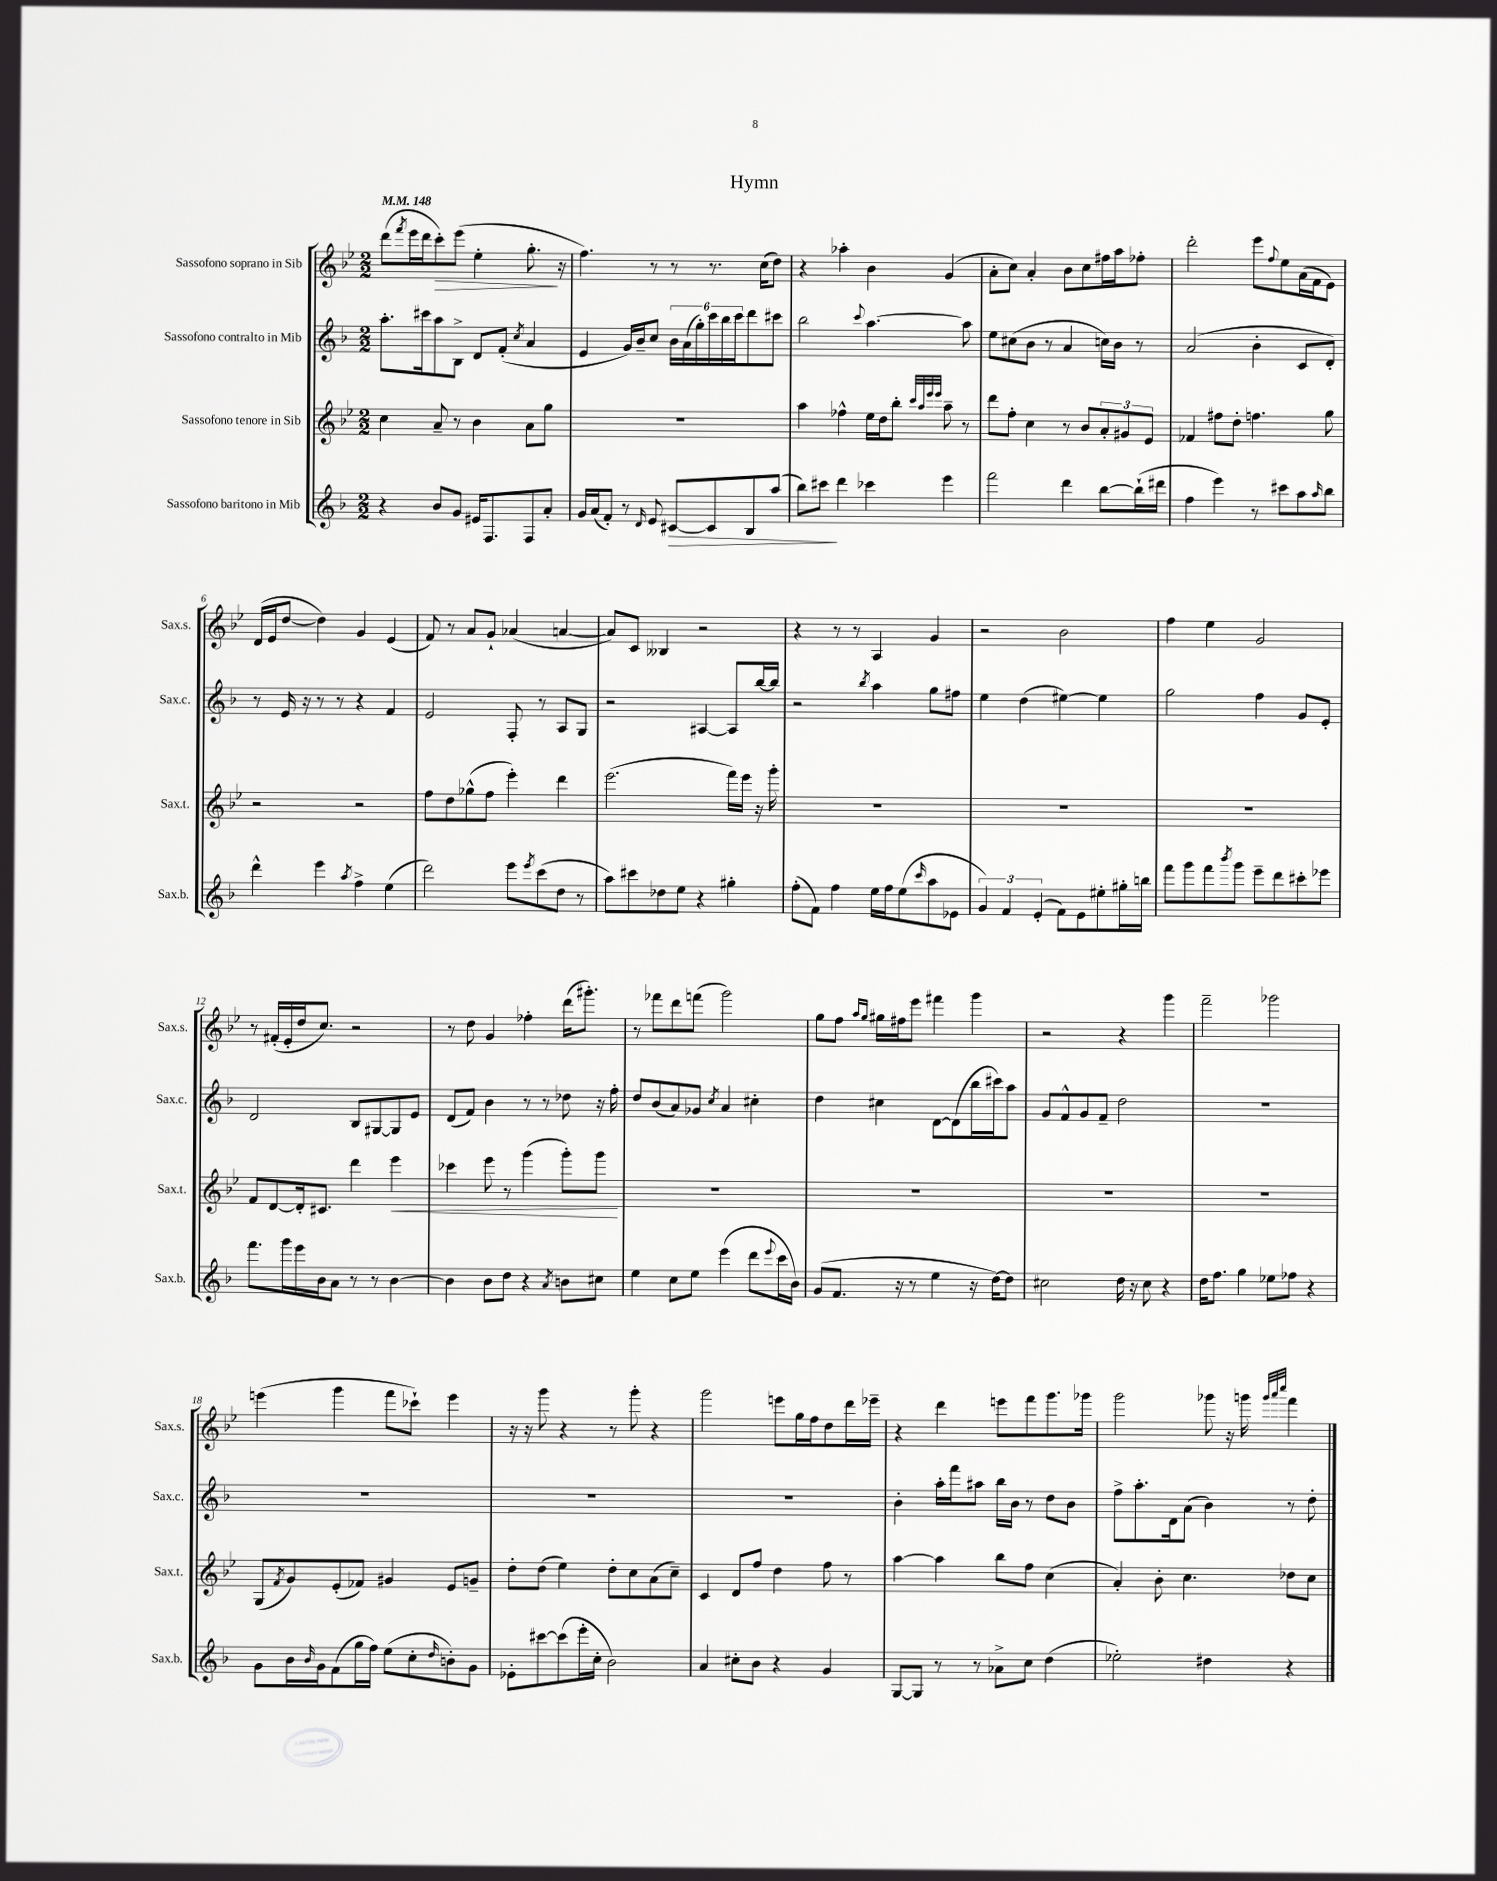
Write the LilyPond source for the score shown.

\header { title = "Hymn" }
<<
\new StaffGroup <<
\new Staff = "s0" \with { instrumentName = "Sassofono soprano in Sib" shortInstrumentName = "Sax.s." } {
    \clef treble \key bes \major \numericTimeSignature \time 2/2 \tempo 4 = 148
    d'''8( \acciaccatura { f'''8 } ees'''16 d'''16 c'''8-.\>) ees'''8( ees''4-. g''8.-.\! r16 |
    f''4.) r8 r8 r8. c''16( d''8) |
    r4 aes''4-. bes'4 g'4( |
    a'8-. c''8) a'4-. bes'8 c''8 fis''16 a''16 fes''8-. |
    d'''2-. ees'''8 \appoggiatura { f''8 } ees''8 a'16( f'16 ees'8) |
    d'16( ees'16 d''8~ d''4) g'4 ees'4( |
    f'8) r8 a'8 g'8-! aes'4( a'4~ |
    a'8) c'8 beses4 r2 |
    r4 r8 r8 a4 g'4 |
    r2 bes'2 |
    f''4 ees''4 g'2 |
    r8 fis'16-.( ees'16-. d''16 c''8.) r2 |
    r8 d''8 g'4 fes''4-. d'''16( gis'''8.-.) |
    r8 fes'''8 d'''8 f'''8( g'''2) |
    g''8 f''8 \grace { a''16 g''16 } gis''16 fis''16 ees'''8 fis'''4 g'''4 |
    r2 r4 g'''4 |
    f'''2-- ges'''2 |
    e'''4( g'''4 f'''8 ces'''8-!) e'''4 |
    r16 r16 g'''8 r4 r8 g'''8-. r4 |
    g'''2 e'''8 g''16 f''16 d''8 d'''16 ees'''16-- |
    r4 d'''4 e'''8 f'''8 g'''8. ges'''16 |
    g'''2 ges'''8 r16 g'''16 \grace { g'''32 a'''32 c''''32 } f'''4 \bar "|." |
}
\new Staff = "s1" \with { instrumentName = "Sassofono contralto in Mib" shortInstrumentName = "Sax.c." } {
    \clef treble \key f \major \numericTimeSignature \time 2/2
    a''8.-. cis'''16 a''8 bes8-> d'8 f'8-.( \acciaccatura { c''8 } a'4 |
    e'4 g'16) bes'16-- c''8 \tuplet 6/4 { bes'16 a'16( g''16-.) c'''16 bes''16 c'''16 } d'''8 cis'''8 |
    bes''2 \appoggiatura { c'''8 } a''4.~ a''8 |
    e''8 cis''8( bes'8 r8 a'4 c''16) bes'16 r8 |
    a'2( bes'4-. c'8 d'8-.) |
    r8 e'16 r16 r8 r8 r4 f'4 |
    e'2 f8-. r8 a8 g8 |
    r2 ais4~ ais8 bes''16~ bes''16 |
    r2 \acciaccatura { bes''8 } a''4 g''8 fis''8 |
    e''4 d''4( eis''4~) eis''4 |
    g''2 f''4 g'8 e'8-. |
    d'2 bes8 gis8~ gis8 e'8 |
    d'8( f'8) bes'4 r8 r8 des''8 r16 f''16-. |
    d''8 bes'8( a'8) ges'8 \acciaccatura { c''8 } a'4 cis''4-. |
    d''4 cis''4 d'8~ d'8( bes''16 cis'''16) a''8 |
    g'8 f'8-^ g'8 f'8-- d''2 |
    R1 |
    R1 |
    R1 |
    R1 |
    bes'4-. a''16-. f'''16 ais''8 bes''16 bes'16 r8 d''8 bes'8 |
    f''8-> a''8.-. d'16 a'8( bes'4) r8 d''8-. \bar "|." |
}
\new Staff = "s2" \with { instrumentName = "Sassofono tenore in Sib" shortInstrumentName = "Sax.t." } {
    \clef treble \key bes \major \numericTimeSignature \time 2/2
    c''4 a'8-- r8 bes'4 a'8 g''8 |
    R1 |
    a''4 fes''4-^ ees''16 d''16 bes''8-. \grace { c'''32 a''32 ees'''32 ees'''32 } a''8-- r8 |
    d'''8 f''8-. c''4 r8 bes'8 \tuplet 3/2 { a'8-. gis'8 ees'8 } |
    fes'4 fis''8 d''8-. f''4. g''8 |
    r2 r2 |
    f''8 d''8 ges''8-^( f''8 ees'''4-.) d'''4 |
    ees'''2.( f'''16) ees'''16 r16 g'''16-. |
    R1 |
    R1 |
    R1 |
    f'8 d'8~ d'16-. cis'8. d'''4 ees'''4\< |
    ces'''4 ees'''8 r8 g'''4( g'''8-.) g'''8\! |
    R1 |
    R1 |
    R1 |
    R1 |
    g8( \acciaccatura { f'8 } g'8) ees'8-.( fes'8) gis'4 ees'8 g'8-- |
    d''8-. d''8( ees''4) d''8-. c''8 a'8( c''8--) |
    c'4 d'8 f''8 d''4 f''8 r8 |
    a''4~ a''4 bes''8 f''8 c''4( |
    a'4-.) bes'8-. c''4. des''8 c''8 \bar "|." |
}
\new Staff = "s3" \with { instrumentName = "Sassofono baritono in Mib" shortInstrumentName = "Sax.b." } {
    \clef treble \key f \major \numericTimeSignature \time 2/2
    r4 bes'8 g'8 eis'16 f8. f8 a'8-. |
    g'16 a'16( f'8-.) r8 \grace { d'16 } e'8 cis'8~\> cis'8 bes8 a''8( |
    bes''8) cis'''8\! d'''4 ces'''4 e'''4 |
    f'''2 d'''4 bes''8~ bes''16-!( dis'''16 |
    f''4 e'''4) r8 cis'''8 a''8 \grace { a''16 } bes''8 |
    d'''4-^ e'''4 \acciaccatura { a''8 } f''4-> e''4( |
    d'''2) e'''8 \acciaccatura { e'''8 } c'''8( d''8 r8 |
    a''8) cis'''8 des''8 e''8 r4 gis''4-. |
    f''8-.( f'8) f''4 e''16 f''16 e''8( \grace { c'''16 } a''8 ees'8 |
    \tuplet 3/2 { g'4) f'4 e'4-.( } f'8) e'8 eis''8-. gis''16-. b''16 |
    f'''8 g'''8 f'''8 \acciaccatura { bes'''8 } g'''8 e'''8-- d'''8 cis'''8-. ees'''8 |
    f'''8. g'''16 e'''16 bes'16 a'8 r8 r8 bes'4~ |
    bes'4 bes'8 d''8 r4 \acciaccatura { a'8 } b'8 cis''8 |
    e''4 c''8 e''8 e'''4( d'''8 \appoggiatura { e'''8 } c'''16 bes'16) |
    g'8( f'8. r16 r8 e''4 r16 d''16~) d''8 |
    cis''2 d''16 r16 cis''8 r4 |
    d''16 f''8. g''4 ees''8 fes''8 r4 |
    g'8 bes'16 \grace { bes'16 } g'16 f'8( g''16 f''16) e''8( c''8-. \grace { d''16 } b'8-.) g'8 |
    ees'8-. cis'''8~ cis'''8( e'''16-. c''16-. bes'2) |
    a'4 cis''8-. bes'8 r4 g'4 |
    g8~ g8 r8 r8 aes'8-> c''8 d''4( |
    ees''2-.) dis''4 r4 \bar "|." |
}
>>
>>
